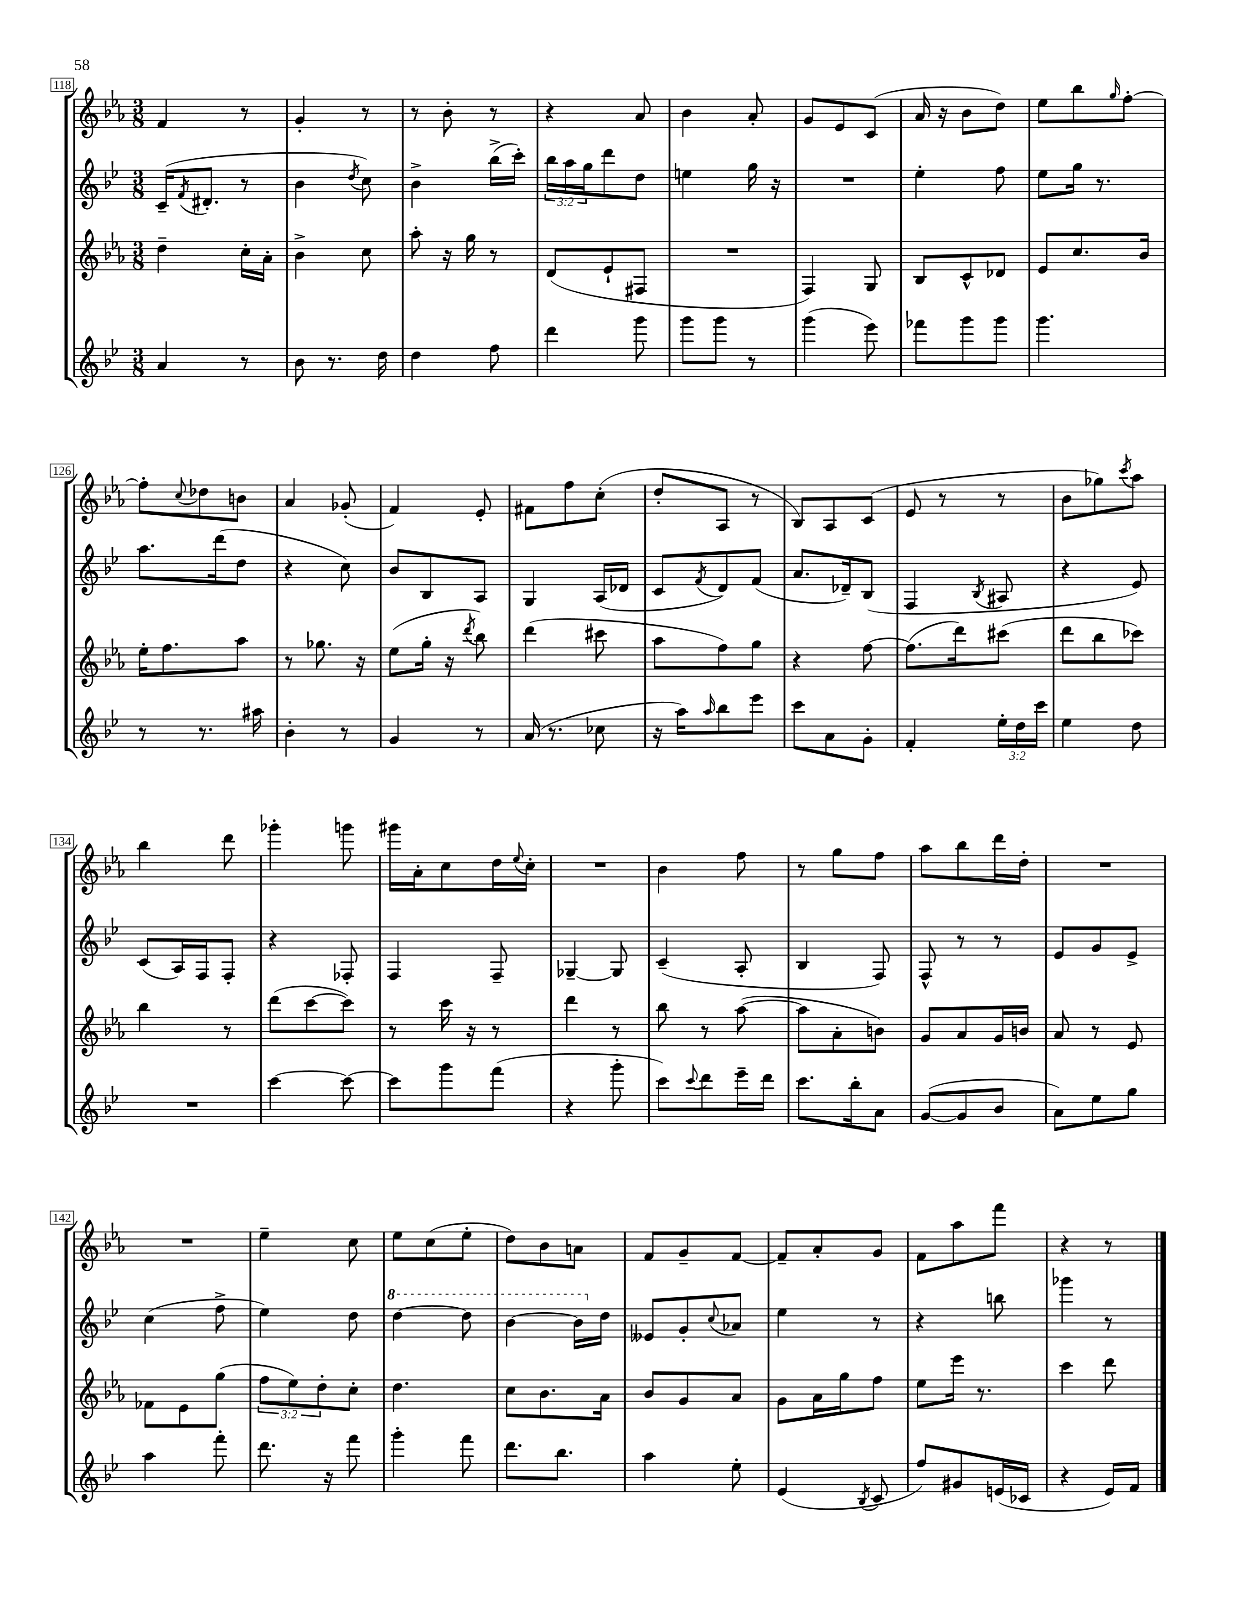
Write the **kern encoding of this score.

**kern	**kern	**kern	**kern
*staff4	*staff3	*staff2	*staff1
*clefG2	*clefG2	*clefG2	*clefG2
*k[b-e-]	*k[b-e-a-]	*k[b-e-]	*k[b-e-a-]
*M3/8	*M3/8	*M3/8	*M3/8
4a	4dd~	(16c~	4f
.	.	8qf	.
.	.	8.d#'	.
8r	16cc'	8r	8r
.	16a-'	.	.
=	=	=	=
8b-	4b-^	4b-	4g'
8.r	.	.	.
.	.	8qdd	.
.	8cc	8cc)	8r
16dd	.	.	.
=	=	=	=
4dd	8aa-'	4b-^	8r
.	16r	.	8b-'
.	16gg	.	.
8ff	8r	(16bb-^	8r
.	.	16ccc')	.
=	=	=	=
4ddd	(8d	24bb-	4r
.	.	24aa	.
.	.	24gg	.
.	8e-`	8ddd	.
8ggg	8F#	8dd	8a-
=	=	=	=
8ggg	4.r	4ee	4b-
8ggg	.	.	.
8r	.	16gg	8a-'
.	.	16r	.
=	=	=	=
(4ggg	4F)	4.r	8g
.	.	.	8e-
8eee-)	8G	.	(8c
=	=	=	=
8fff-	8B-	4ee-'	16a-
.	.	.	16r
8ggg	8c^^	.	8b-
8ggg	8d-	8ff	8dd)
=	=	=	=
4.ggg	8e-	8ee-	8ee-
.	8.cc	16gg	8bb-
.	.	8.r	.
.	.	.	16qqgg
.	.	.	[8ff'
.	16b-	.	.
=	=	=	=
8r	16ee-'	8.aa	8ff']
.	8.ff	.	.
.	.	.	8qqcc
8.r	.	.	8dd-
.	.	(16ddd	.
.	8aa-	8dd	8b
16aa#	.	.	.
=	=	=	=
4b-'	8r	4r	4a-
.	8.gg-	.	.
8r	.	8cc)	(8g-'
.	16r	.	.
=	=	=	=
4g	(8ee-	8b-	4f)
.	16gg'	8B-	.
.	16r	.	.
.	8qddd	.	.
8r	8bb-)	8A	8e-'
=	=	=	=
(16a	(4ddd	4G	8f#
8.r	.	.	.
.	.	.	8ff
8cc-	8ccc#	(16A	(8cc'
.	.	16d-	.
=	=	=	=
16r	8aa-	8c	8dd'
16aa)	.	.	.
16qqaa	.	8qf	.
8bb-	8ff)	8d)	8A-
8eee-	8gg	(8f	8r
=	=	=	=
8ccc	4r	8.a	8B-)
8a	.	.	8A-
.	.	16d-~)	.
8g'	[8ff	(8B-	(8c
=	=	=	=
4f'	(8.ff]	4F	8e-
.	.	.	8r
.	16ddd)	.	.
.	.	8qB-	.
24ee-'	(8ccc#	8A#	8r
24dd	.	.	.
24ccc	.	.	.
=	=	=	=
4ee-	8ddd	4r	8b-
.	8bb-	.	8gg-)
.	.	.	8qccc
8dd	8ccc-)	8e-)	8aa-
=	=	=	=
4.r	4bb-	(8c	4bb-
.	.	16A)	.
.	.	16F	.
.	8r	8F'	8ddd
=	=	=	=
[4ccc	(8ddd	4r	4ggg-'
.	[8ccc	.	.
8ccc_	8ccc])	8F-'	8ggg
=	=	=	=
8ccc]	8r	4F	16ggg#
.	.	.	16a-'
8ggg	16ccc	.	8cc
.	16r	.	.
(8fff	8r	8F~	16dd
.	.	.	8qqee-
.	.	.	16cc'
=	=	=	=
4r	4ddd	[4G-~	4.r
8ggg'	8r	8G-]	.
=	=	=	=
8ccc)	8bb-	(4c~	4b-
8qqccc	.	.	.
8ddd	8r	.	.
16eee-~	([8aa-	8A'	8ff
16ddd	.	.	.
=	=	=	=
8.ccc	8aa-]	4B-	8r
.	8a-'	.	8gg
16bb-'	.	.	.
8a	8b)	8F)	8ff
=	=	=	=
([8g	8g	8F^^	8aa-
8g]	8a-	8r	8bb-
8b-	16g	8r	16ddd
.	16b	.	16dd'
=	=	=	=
8a)	8a-	8e-	4.r
8ee-	8r	8g	.
8gg	8e-	8e-^	.
=	=	=	=
4aa	8f-	(4cc	4.r
.	8e-	.	.
8fff'	(8gg	8ff^	.
=	=	=	=
8.ddd	12ff	4ee-)	4ee-~
.	12ee-)	.	.
.	12dd'	.	.
16r	.	.	.
8fff	8cc'	8dd	8cc
=	=	=	=
4ggg'	4.dd	[4ddd	8ee-
.	.	.	(8cc
8fff	.	8ddd]	8ee-'
=	=	=	=
8.ddd	8cc	[4bb-	8dd)
.	8.b-	.	8b-
8.bb-	.	.	.
.	.	16bb-]	8a
.	16a-	16dd	.
=	=	=	=
4aa	8b-	8e--	8f
.	8g	8g'	8g~
.	.	8qqcc	.
8ee-'	8a-	8a-	[8f
=	=	=	=
(4e-	8g	4ee-	8f~]
.	16a-	.	8a-'
.	16gg	.	.
8qB-	.	.	.
8c	8ff	8r	8g
=	=	=	=
8ff)	8ee-	4r	8f
8g#	16eee-	.	8aa-
.	8.r	.	.
(16e	.	8bb	8fff
16c-	.	.	.
=	=	=	=
4r	4ccc	4ggg-	4r
16e-)	8ddd	8r	8r
16f	.	.	.
==	==	==	==
*-	*-	*-	*-
